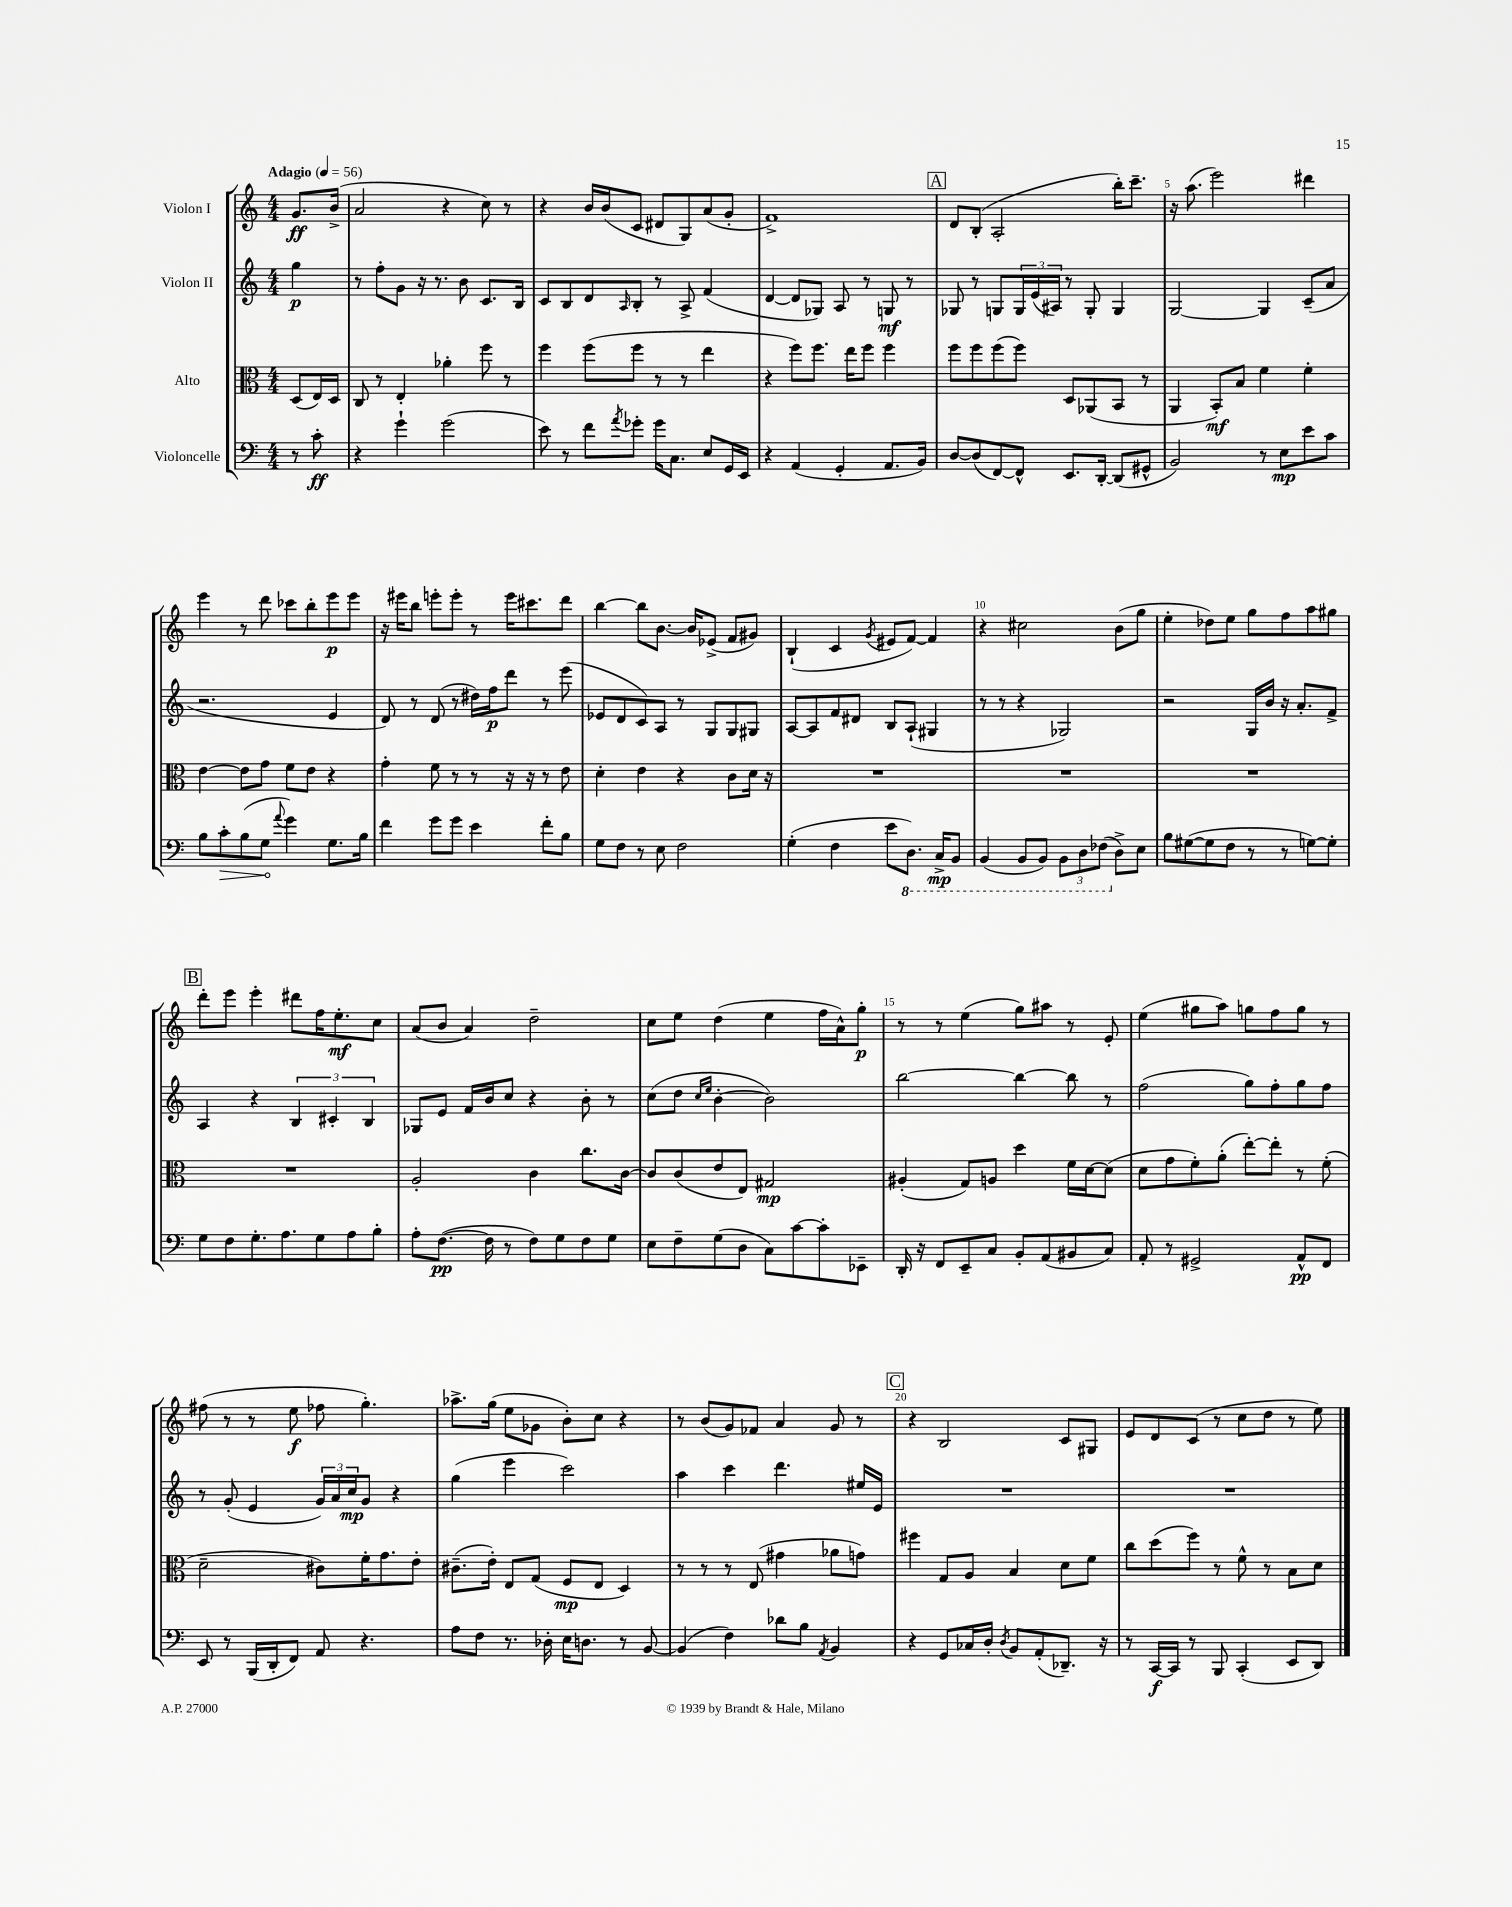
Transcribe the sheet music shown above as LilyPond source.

<<
\new StaffGroup <<
\new Staff = "s0" \with { instrumentName = "Violon I" } {
    \clef treble \key c \major \numericTimeSignature \time 4/4 \partial 4 \tempo "Adagio" 4 = 56
    g'8.\ff b'16->( |
    a'2 r4 c''8) r8 |
    r4 b'16 b'16( c'8 dis'8 g8) a'8( g'8-. |
    f'1->) |
    \mark \markup { \box "A" } d'8 b8-.( a2-. b''16-.) c'''8.-- |
    r16 a''8.( e'''2) dis'''4 |
    e'''4 r8 d'''8 ces'''8 b''8-. e'''8\p e'''8 |
    r16 eis'''16 b''8 e'''8-. e'''8-. r8 e'''16 cis'''8. d'''8 |
    b''4~ b''8 b'8.~ b'16 ees'8->( f'8 gis'8) |
    b4-!( c'4 \acciaccatura { g'8 } eis'8 f'8~) f'4 |
    r4 cis''2 b'8( g''8 |
    e''4-. des''8) e''8 g''8 f''8 a''8 gis''8 |
    \mark \markup { \box "B" } d'''8-. e'''8 e'''4-. dis'''8 f''16 e''8.-.\mf c''8 |
    a'8( b'8 a'4) d''2-- |
    c''8 e''8 d''4( e''4 f''16 a'16-^) g''8-.\p |
    r8 r8 e''4( g''8) ais''8 r8 e'8-. |
    e''4( gis''8 a''8) g''8 f''8 g''8 r8 |
    fis''8( r8 r8 e''8\f fes''8 g''4.-.) |
    aes''8.-> g''16( e''8 ges'8 b'8-.) c''8 r4 |
    r8 b'8( g'8) fes'8 a'4 g'8 r8 |
    \mark \markup { \box "C" } r4 b2 c'8 gis8 |
    e'8 d'8 c'8( r8 c''8 d''8 r8 e''8) \bar "|." |
}
\new Staff = "s1" \with { instrumentName = "Violon II" } {
    \clef treble \key c \major \numericTimeSignature \time 4/4 \partial 4
    g''4\p |
    r8 f''8-. g'8 r16 r8. b'8 c'8. b16 |
    c'8 b8 d'8 \grace { a16 } b8-. r8 a8-> f'4( |
    d'4~ d'8 ges8) a8 r8 g8\mf r8 |
    \mark \markup { \box "A" } ges8 r8 g8 \tuplet 3/2 { g16 e'16( ais16) } r8 g8-. g4 |
    g2~ g4 c'8--( a'8 |
    r2. e'4 |
    d'8) r8 d'8( r8 dis''16) f''16\p d'''8 r8 e'''8( |
    ees'8 d'8 c'8) a8 r8 g8 g8 gis8 |
    a8~ a8 f'8 dis'8 b8 a8-!( gis4 |
    r8 r8 r4 ges2) |
    r2 g16 b'16 r16 a'8.-. f'8-> |
    \mark \markup { \box "B" } a4 r4 \tuplet 3/2 { b4 cis'4-. b4 } |
    ges8 e'8 f'16 b'16 c''8 r4 b'8-. r8 |
    c''8( d''8 \grace { c''16 e''16 } b'4~-. b'2) |
    b''2~ b''4~ b''8 r8 |
    f''2( g''8) f''8-. g''8 f''8 |
    r8 g'8-.( e'4 \tuplet 3/2 { g'16) a'16 c''16\mp } g'8 r4 |
    g''4( e'''4 c'''2) |
    a''4 c'''4 d'''4. eis''16 e'16 |
    \mark \markup { \box "C" } R1 |
    R1 \bar "|." |
}
\new Staff = "s2" \with { instrumentName = "Alto" } {
    \clef alto \key c \major \numericTimeSignature \time 4/4 \partial 4
    d8( e16) d16 |
    c8 r8 e4-. aes'4-. f''8 r8 |
    f''4 f''8( f''8 r8 r8 e''4 |
    r4 f''8) f''8. e''16 f''8 f''4 |
    \mark \markup { \box "A" } f''8 f''8 f''8( f''8) d8 aes,8( b,8 r8 |
    a,4 b,8-.\mf) b8 f'4 f'4-. |
    e'4~ e'8 g'8 f'8 e'8 r4 |
    g'4-. f'8 r8 r8 r16 r16 r8 e'8 |
    d'4-. e'4 r4 c'8 d'16 r16 |
    R1 |
    R1 |
    R1 |
    \mark \markup { \box "B" } R1 |
    a2-. c'4 c''8. c'16~ |
    c'8 c'8( e'8 e8) gis2\mp |
    ais4-.( g8) a8 d''4 f'16 d'16~ d'8( |
    d'8 g'8 f'8-.) a'8-.( e''8~-.) e''8-. r8 f'8-.( |
    d'2-- cis'8) f'16-. g'8. e'8-. |
    cis'8.--( e'16-.) e8 g8( f8\mp e8 d4) |
    r8 r8 r8 e8( gis'4 aes'8 g'8) |
    \mark \markup { \box "C" } fis''4 g8 a8 b4 d'8 f'8 |
    c''8 d''8( f''8) r8 f'8-^ r8 b8 d'8 \bar "|." |
}
\new Staff = "s3" \with { instrumentName = "Violoncelle" } {
    \clef bass \key c \major \numericTimeSignature \time 4/4 \partial 4
    r8 c'8-.\ff |
    r4 g'4-! g'2( |
    e'8) r8 f'8 \acciaccatura { a'8 } ges'8-. ges'16 c8. e8 g,16 e,16 |
    r4 a,4( g,4-. a,8. b,16) |
    \mark \markup { \box "A" } d8~ d8( f,8~) f,8-^ e,8. d,16~-. d,8( gis,8-^ |
    b,2) r8 e8\mp e'8 c'8 |
    b8 \once \override Hairpin.circled-tip = ##t c'8-.\> b8( g8\! \appoggiatura { a'8 } g'4) g8. b16 |
    f'4 g'8 g'8 e'4 f'8-. b8 |
    g8 f8 r8 e8 f2 |
    g4-.( f4 e'8 \ottava #-1 d,8.) c,16->\mp b,,8 |
    b,,4( b,,8 b,,8) \tuplet 3/2 { b,,8 d,8 fes,8( \ottava #0 } d8->) e8 |
    b8 gis8~( gis8 f8 r8 r8 g8~) g8-. |
    \mark \markup { \box "B" } g8 f8 g8.-. a8. g8 a8 b8-. |
    a8-. f8.~\pp( f16 r8 f8) g8 f8 g8 |
    e8 f8-- g8( d8 c8) c'8~ c'8-. ees,8-- |
    d,16-. r16 f,8 e,8-- c8 b,8-. a,8( bis,8 c8) |
    a,8-. r8 gis,2-> a,8-^\pp f,8 |
    e,8 r8 b,,16( d,16-. f,8) a,8 r4. |
    a8 f8 r8. des16-. e16 d8. r8 b,8~ |
    b,4( f4) des'8 b8 \acciaccatura { a,8 } b,4 |
    \mark \markup { \box "C" } r4 g,8 ces16 d16-. \acciaccatura { d8 } b,8 a,8-.( des,8.--) r16 |
    r8 c,16~\f c,16 r8 b,,8 c,4-.( e,8 d,8) \bar "|." |
}
>>
>>
\layout { \context { \Score \override BarNumber.break-visibility = ##(#f #t #t) barNumberVisibility = #(every-nth-bar-number-visible 5) } }
